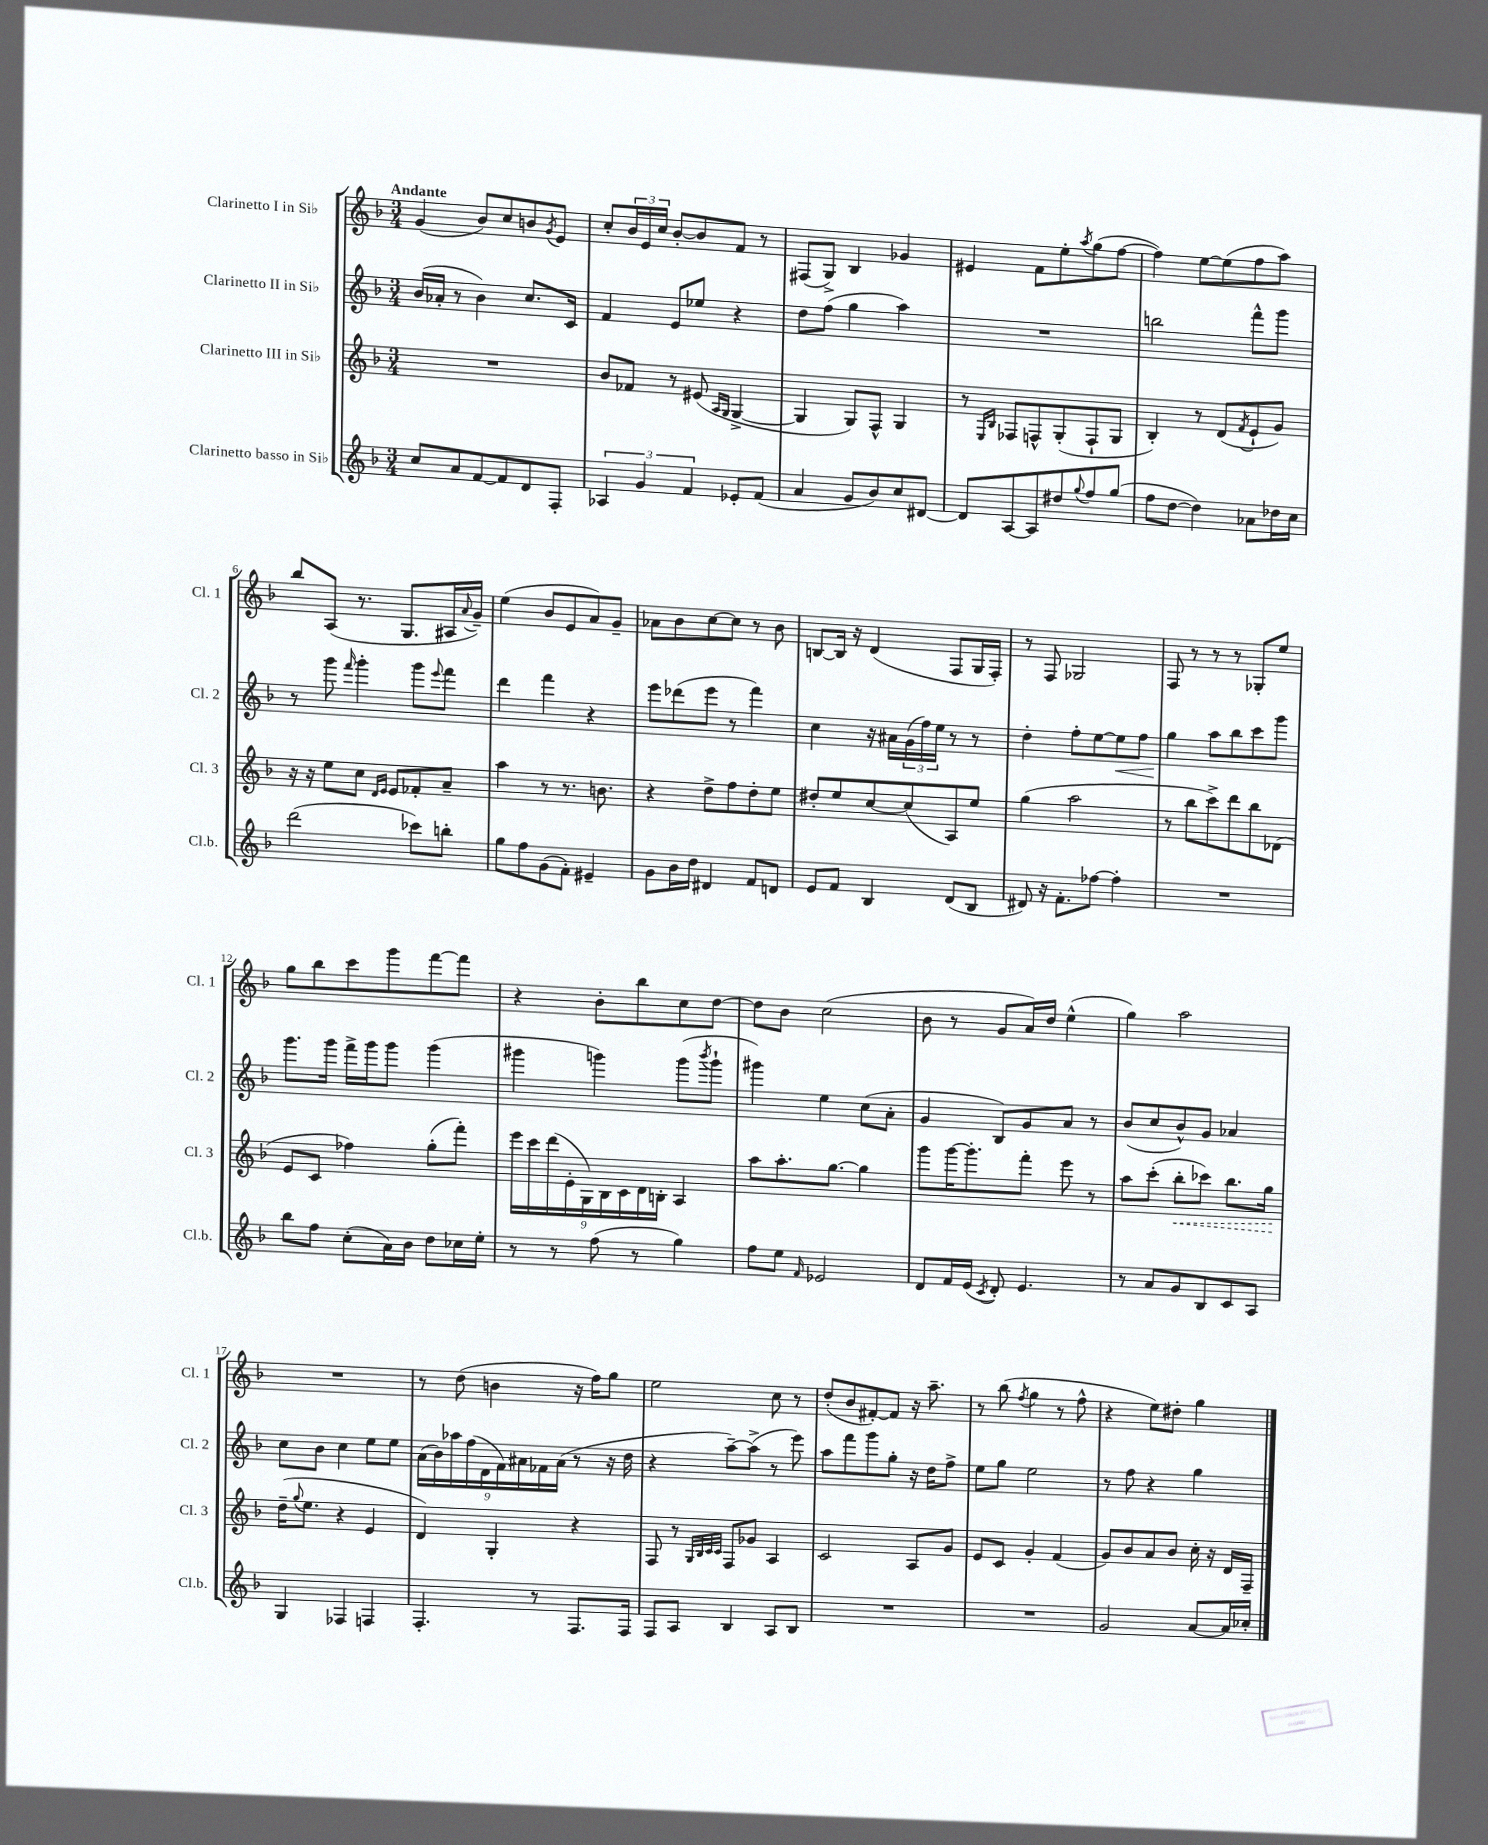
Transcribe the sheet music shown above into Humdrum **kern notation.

**kern	**kern	**kern	**kern
*staff4	*staff3	*staff2	*staff1
*clefG2	*clefG2	*clefG2	*clefG2
*k[b-]	*k[b-]	*k[b-]	*k[b-]
*M3/4	*M3/4	*M3/4	*M3/4
8cc	2.r	(16b-	(4g
.	.	16a-'	.
8a	.	8r	.
[8f	.	4b-)	8b-)
8f]	.	.	8cc
8d	.	8.cc	8b
.	.	.	8qg
8F'	.	.	8e
.	.	16c	.
=	=	=	=
6A-	8b-	4f	8cc'
.	8f-	.	24b-
6g	.	.	24e
.	.	.	24cc
.	8r	8e	[8b-'
6f	.	.	.
.	(8e#	8ee-	8b-]
.	16qqA	.	.
.	16qqG	.	.
8e-'	[4G^	4r	8f
(8f	.	.	8r
=	=	=	=
4a	4G]	8dd	(8F#
.	.	(8ff	8G^)
8g	8G)	4gg	4B-
8b-)	8F^^	.	.
8cc	4G	4aa)	4g-
[8d#	.	.	.
=	=	=	=
8d#]	8r	2.r	4e#
.	16qqE	.	.
.	16qqB-	.	.
[8A	8F-	.	.
8A]	8F^^	.	8f
8dd#	(8G'	.	8ee'
8qqgg	.	.	8qaa
8ff	8F`	.	(8gg
(8gg	8G	.	[8ff
=	=	=	=
8ff	4B-')	2bb	4ff])
[8dd	.	.	.
4dd])	8r	.	[8ee
.	(8d	.	(8ee]
.	8qf	.	.
8a-	8e`	8fff^^	8ff
16dd-	8g)	8ggg	8aa)
16cc	.	.	.
=	=	=	=
(2ddd	16r	8r	8bb-
.	16r	.	.
.	8ee	8ggg	(8A
.	.	16qqfff	.
.	8cc	4ggg'	8.r
.	16qqd	.	.
.	16qqe	.	.
.	8e	.	.
.	.	.	8.G
8ccc-)	8f-'	8ggg	.
.	.	8qqeee	.
8bb'	8a~	8fff	16A#
.	.	.	8qqa
.	.	.	16g~)
=	=	=	=
8gg	4aa	4ddd	(4ee
8ff	.	.	.
(8g	8r	4fff	8b-
8f')	8.r	.	8e
4e#~	.	4r	8a)
.	8.b	.	.
.	.	.	8g~
=	=	=	=
8g	4r	8eee	8a-
16b-	.	(8ddd-	8b-
16dd	.	.	.
4d#	8dd^	8eee	[8cc
.	8ff	8r	8cc]
8f	8dd'	4fff)	8r
8d	8ee	.	8b-
=	=	=	=
8e	8dd#'	4cc	[8B
8f	8ee	.	16B]
.	.	.	16r
4B-	[8cc	16r	(4d
.	.	16a#	.
.	(8cc]	(24g	.
.	.	24ff)	.
.	.	24ee	.
(8d	8A)	8r	8F
8B-	8ee	8r	16G
.	.	.	16F')
=	=	=	=
8d#)	(4gg	4dd'	8r
16r	.	.	8F
8.f'	.	.	.
.	2aa	8ff'	2G-
[8ff-	.	[8ee	.
4ff-']	.	8ee]	.
.	.	8ff	.
=	=	=	=
2.r	8r	4gg	8F
.	8bb-	.	8r
.	8ccc^)	8aa	8r
.	8ddd	8bb-	8r
.	8bb-	8ccc	8G-'
.	(8d-	8ggg	8ee
=	=	=	=
8bb-	8e	8.ggg	8gg
8ff	8c	.	8bb-
.	.	16ggg	.
(8cc'	4ff-)	16fff^	8ccc
.	.	16ggg	.
16a)	.	8ggg	8ggg
16b-	.	.	.
8dd	(8gg'	(4ggg	[8fff
16cc-	8fff')	.	8fff]
16ee'	.	.	.
=	=	=	=
8r	18eee	4ggg#	4r
.	18ccc	.	.
.	(18ddd	.	.
8r	.	.	.
.	18e'	.	.
.	18G)	.	.
(8ff	.	4ggg)	8b-'
.	18B-	.	.
.	18c	.	.
8r	.	.	8bb-
.	18d	.	.
.	18B'	.	.
4gg)	4A	(8ggg	8cc
.	.	8qbbb-	.
.	.	8ggg`	[8dd
=	=	=	=
8ff	8aa	4ggg#)	8dd]
8ee	8.aa'	.	8b-
16qqf	.	.	.
2e-	.	4ee	(2cc
.	[8.gg	.	.
.	4gg]	(8cc	.
.	.	8a'	.
=	=	=	=
8d	8ggg	4g	8b-
16f	[16ggg	.	8r
(16e	8.ggg']	.	.
8qc	.	.	.
8d')	.	8B-)	8g
4.e	8fff'	8g	16a)
.	.	.	16dd
.	8eee	8a	(4ee^^
.	8r	8r	.
=	=	=	=
8r	8aa	(8b-	4gg)
8a	(8ccc'	8cc	.
8g	8bb-'	8b-^^)	2aa
8B-	8ccc-)	8g	.
8c	8.bb-	4a-	.
8A	.	.	.
.	16gg	.	.
=	=	=	=
4G	(16dd~	8cc	2.r
.	8qqgg	.	.
.	8.ee	.	.
.	.	8b-	.
4F-	4r	4cc	.
4F	4e	8ee	.
.	.	8ee	.
=	=	=	=
4.F'	4d)	(18a	8r
.	.	18b-)	.
.	.	18aa-	.
.	.	.	(8dd
.	.	(18ff	.
.	.	18d	.
.	4G'	.	4b
.	.	18f)	.
.	.	18a#	.
8r	.	.	.
.	.	18f-	.
.	.	(18a#	.
8.F	4r	8r	16r
.	.	.	16ff)
.	.	16r	8gg
16F	.	16dd	.
=	=	=	=
8F	8F	4r	2ee
8A	8r	.	.
.	32qqG	.	.
.	32qqB-	.	.
.	32qqc	.	.
.	32qqc	.	.
4B-	8F	[8aa~)	.
.	8g-	(8aa^]	.
8A	4A	8r	8cc
8B-	.	8eee)	8r
=	=	=	=
2.r	2c	8aa	(8dd'
.	.	8fff	8b-
.	.	8ggg	[8f#')
.	.	8gg'	8f#]
.	8A	16r	16r
.	.	16dd	8.aa~
.	8g	8ff^	.
=	=	=	=
2.r	8e	8ee	8r
.	8c	8gg	(8bb-
.	.	.	8qff
.	4g'	2ee	4gg
.	(4f	.	8r
.	.	.	8ff^^
=	=	=	=
2g	8g)	8r	4r
.	8b-	8ff	.
.	8a	4r	8ee)
.	8b-	.	8dd#'
[8a	16cc'	4gg	4gg
.	16r	.	.
16a]	16d	.	.
16cc-'	16F~	.	.
==	==	==	==
*-	*-	*-	*-
